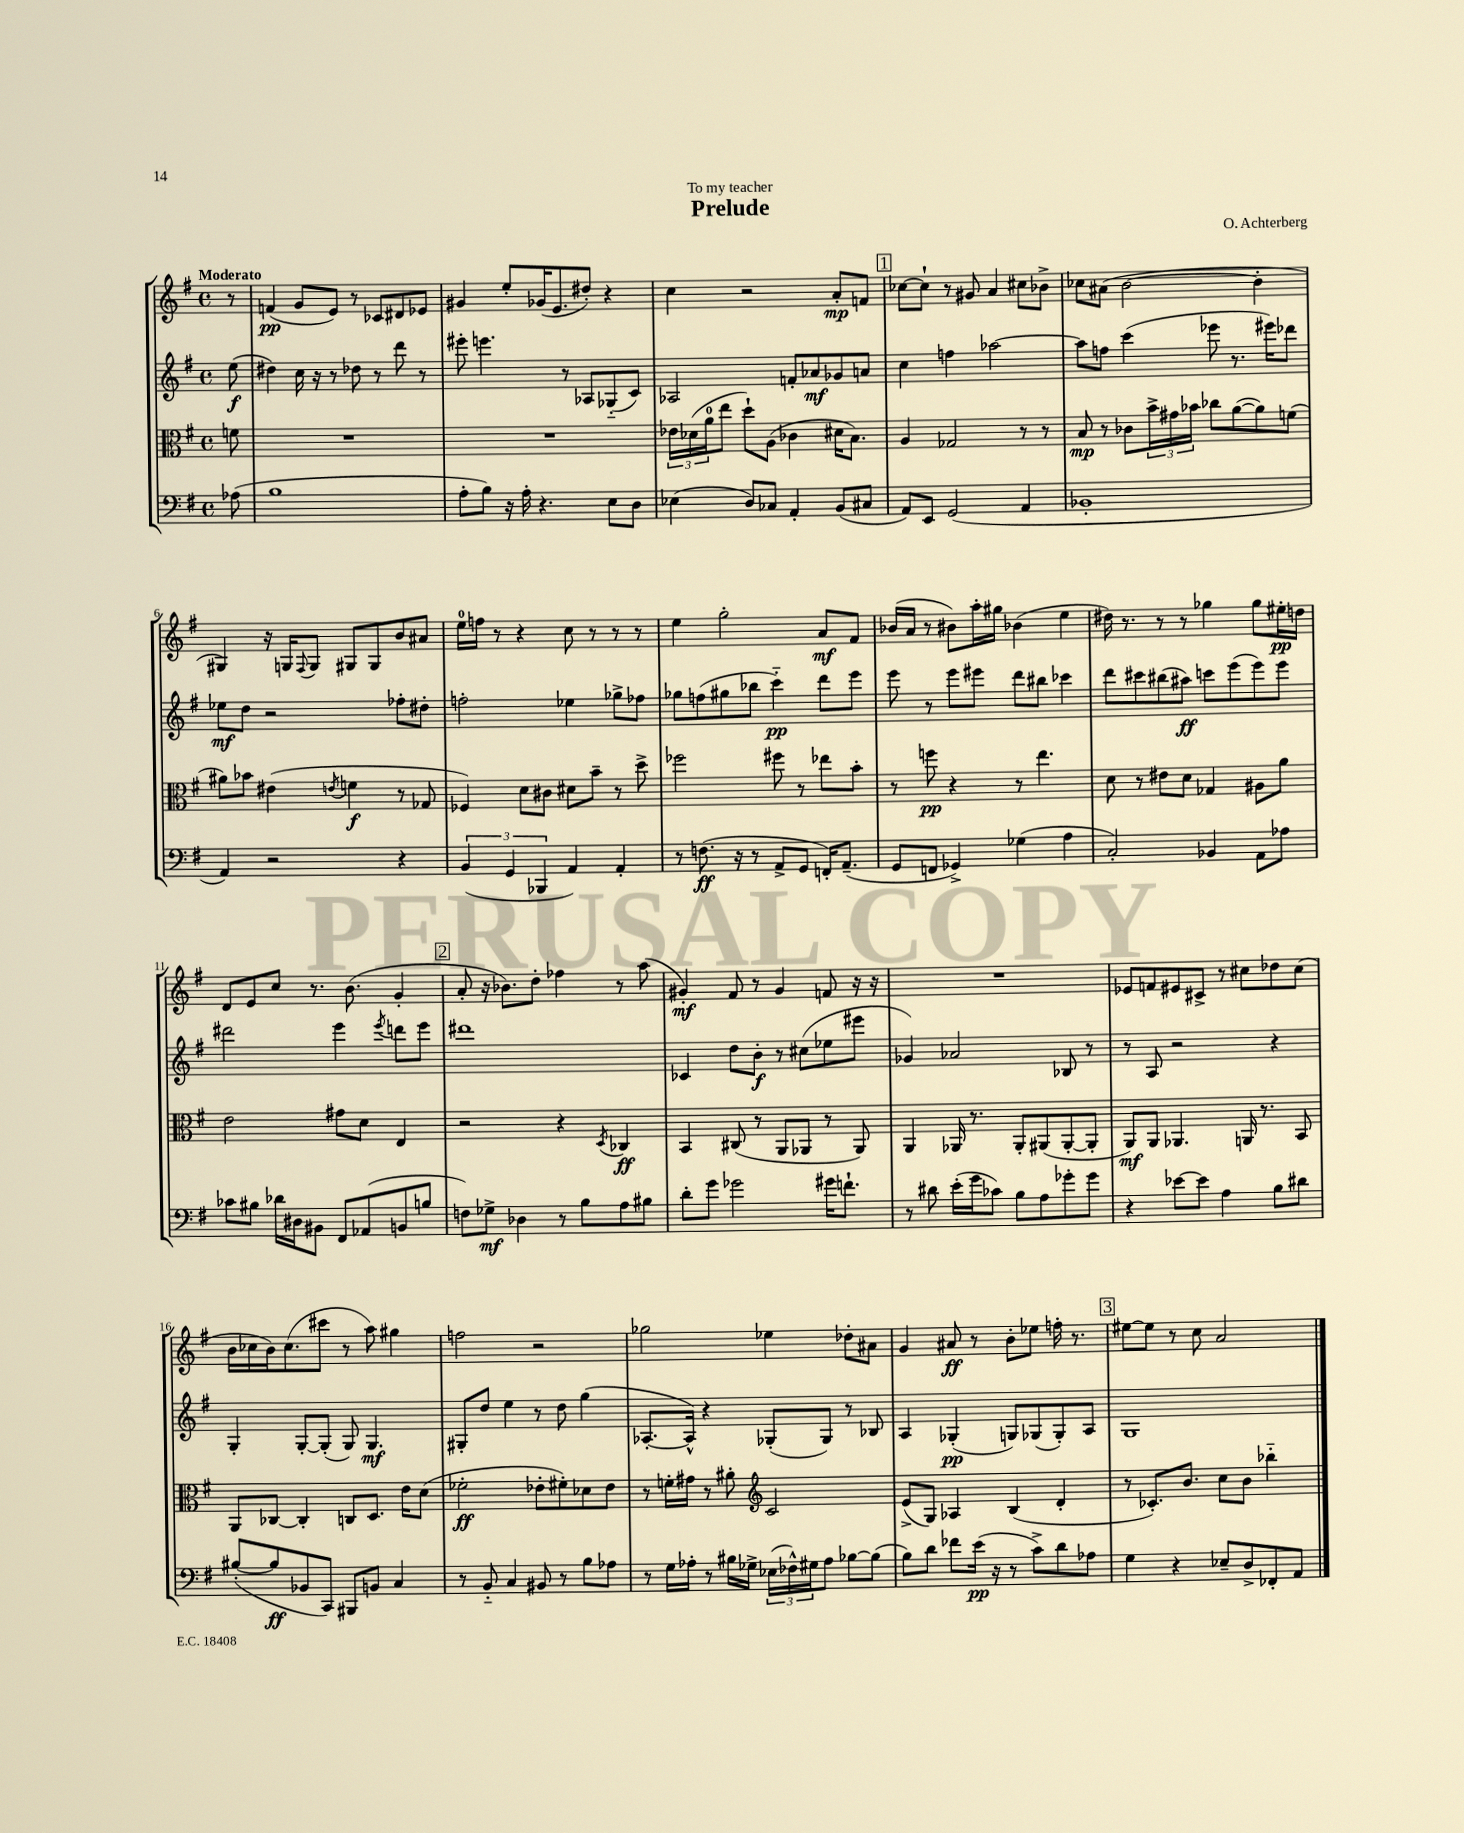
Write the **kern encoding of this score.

**kern	**kern	**kern	**kern
*staff4	*staff3	*staff2	*staff1
*clefF4	*clefC3	*clefG2	*clefG2
*k[f#]	*k[f#]	*k[f#]	*k[f#]
*M4/4	*M4/4	*M4/4	*M4/4
*met(c)	*met(c)	*met(c)	*met(c)
(8A-\	8f\	(8ee\	8r
=	=	=	=
1B	1r	4dd#\)	(4f/
.	.	16cc\	8g/L
.	.	16r	.
.	.	8r	8e/J)
.	.	8dd-\	8r
.	.	8r	8c-/L
.	.	8ddd\	8d#/
.	.	8r	8e-/J
=	=	=	=
8A'\L	1r	8eee#'\	4g#/
8B\J)	.	4.eee\	.
16r	.	.	8ee'/L
16A'\	.	.	.
4.r	.	.	(16g-/K
.	.	.	8.e/
.	.	8r	.
.	.	8A-/L	8dd#'/J)
8E\L	.	(8G-'~/	4r
8D\J	.	8c/J)	.
=	=	=	=
(4E-\	24e-\LL	2A-/	4cc\
.	(24d-\	.	.
.	24a\J	.	.
.	8ee\J	.	.
8D/L)	8dd`\L)	.	2r
8C-/J	(8A\J	.	.
4AA'/	4c-\	8f'/L	.
.	.	8a-/	.
(8BB/L	16d#\LK	8g-/	8a'/L
.	8.B\J)	.	.
8C#/J	.	8a/J	8f/J
=	=	=	=
8AA/L)	4A/	4cc\	[8cc-\L
8EE/J	.	.	8cc-`\]J
(2GG/	2G-/	4ff\	8r
.	.	.	8g#/
.	.	[2aa-\	4a/
4AA/	8r	.	8cc#\L
.	8r	.	8b-^\J
=	=	=	=
1BB-'	8B/	8aa-\]L	8cc-\L
.	8r	8ff\J	(8a#\J
.	8c-\L	(4ccc\	[2b\
.	24b^\L	.	.
.	24g#\	.	.
.	24b-\JJ	.	.
.	8cc-\L	8eee-\	.
.	([8a\	8.r	.
.	8a\])	.	4b'\]
.	.	16eee#\LK)	.
.	(8f\J	8ddd-\J	.
=	=	=	=
4AA/)	8a#\L)	8ee-\L	4G#/)
.	8b-\J	8dd\J	.
2r	(4e#\	2r	16r
.	.	.	16G/LK
.	.	.	8qqF#/
.	.	.	8G/J
.	8qe/	.	.
.	4f\	.	8G#/L
.	.	.	8G#/
4r	8r	8ff-'\L	8b/
.	8G-/	8dd#'\J	8a#/J
=	=	=	=
(6BB/	4F-/)	2ff'\	16ee\LL
.	.	.	16ff\JJ
.	.	.	8r
6GG/	.	.	.
.	8d\L	.	4r
6BBB-/	.	.	.
.	8c#\J	.	.
4AA/)	8d#\L	4ee-\	8cc\
.	8b~\J	.	8r
4AA'/	8r	8gg-^\L	8r
.	8dd^\	8ff-\J	8r
=	=	=	=
8r	2ff-\	8gg-\L	4ee\
(8.F\	.	(8ff\	.
.	.	8gg#\	2gg'\
16r	.	.	.
8r	.	8bb-\J	.
8AA^/L	8ff#\	4ccc'~\)	.
8GG/J	8r	.	.
16FF'/LK)	8ee-\L	8ddd\L	8a/L
(8.AA~/J	.	.	.
.	8b'\J	8eee\J	8f#/J
=	=	=	=
8GG/L	8r	8eee\	(16b-/LL
.	.	.	16a/JJ
8FF/J	8ff\	8r	8r
4GG-^/)	4r	8eee\L	8b#\L)
.	.	8eee#\J	16aa'\L
.	.	.	16gg#\JJ
(4G-\	8r	8ddd\L	(4b-\
.	4.ee\	8bb#\J	.
4A\	.	4ccc-\	4ee\
=	=	=	=
2C'/)	8d\	8ddd\L	16dd#\)
.	.	.	8.r
.	8r	8ccc#\	.
.	8e#\L	(8bb#\	8r
.	8d\J	8aa#\J)	8r
4BB-/	4G-/	8ccc\L	4gg-\
.	.	(8eee\	.
8AA\L	8A#\L	8eee\)	8gg-\L
8A-\J	8a\J	8eee\J	16ee#'\L
.	.	.	16dd\JJ
=	=	=	=
8c-\L	2e\	2ddd#\	8d/L
8B#\J	.	.	8e/
16d-\LL	.	.	8cc/J
16D#\J	.	.	.
8BB#\J	.	.	8.r
8FF#/L	8g#\L	4eee\	.
.	.	.	(8.b\
(8AA-/	8d\J	.	.
.	.	8qeee/	.
8BB/	4E/	8ddd\L	4g'/
8B/J	.	8eee\J	.
=	=	=	=
8F\L)	2r	1ddd#	8a'/
8G-^\J	.	.	16r
.	.	.	8.b-\L)
4D-\	.	.	.
.	.	.	8dd'\J
8r	4r	.	4ff-\
8B\L	.	.	.
.	8qD/	.	.
8A\	4C-/	.	8r
8B#\J	.	.	(8aa\
=	=	=	=
8d'\L	4BB/	4c-/	4g#'/)
8g\J	.	.	.
2g-\	(8C#/	8dd\L	8f#/
.	8r	8b'\J	8r
.	8AA/L	8r	4g#/
.	8AA-/J	(8cc#\L	.
16g#\LK	8r	8ee-\	8f/
8.f`\J	.	.	.
.	8AA-/)	8eee#\J	16r
.	.	.	16r
=	=	=	=
8r	4AA/	4g-/)	1r
8d#\	.	.	.
(16e'\LL	16AA-/	2a-/	.
16g\J	8.r	.	.
8c-\J)	.	.	.
8B\L	8AA-'/L	.	.
8A\	(8AA#/	.	.
8g-'\	[8AA#'/	8B-/	.
8g-\J	8AA#'/]J	8r	.
=	=	=	=
4r	8AA/L)	8r	8e-/L
.	8AA/J	8A/	8f/
[8e-\L	4.AA-/	2r	8e#/
8e-\]J	.	.	8c#^/J
4A\	.	.	8r
.	16AA/	.	8cc#\L
.	8.r	.	.
8B\L	.	4r	8dd-\
8d#\J	8BB/	.	(8cc#\J
=	=	=	=
([8B#'/L	8AA/L	4G'/	16b\LL
.	.	.	16cc-\
8B#/]	[8C-/J	.	16b\J)
.	.	.	(8.cc-\
8BB-/	4C-'/]	[8G'/L	.
8CC/J)	.	(8G'/]J	8ccc#\J
8BBB#/L	8C/L	8G/)	8r
8BB/J	8.D/J	4.G/	8aa\)
4C/	.	.	4gg#\
.	16e\LK	.	.
.	(8d\J	.	.
=	=	=	=
8r	2f-'\	8G#'/L	2ff\
8BB'~/	.	8dd/J	.
4C/	.	4ee\	.
8BB#/	8e-'\L	8r	2r
8r	8f#'\)	8dd\	.
8B\L	8d-\	(4gg\	.
8A-\J	8e-\J	.	.
=	=	=	=
8r	8r	[8.A-'/L	2gg-\
16G\LL	16f'\LL	.	.
16A-'\JJ	16g#\JJ	16A-^^/]Jk)	.
8r	8r	4r	.
16B#\LL	8a#'\	.	.
16G-^\JJ	.	.	.
*	*clefG2	*	*
(24E-\LL	2c/	(8G-'/L	4ee-\
24F-^^\)	.	.	.
24G#\J	.	.	.
8A-\J	.	8G-/J)	.
[8B-\L	.	8r	8dd-'\L
(8B-\]J	.	8B-/	8a#\J
=	=	=	=
8B\L)	(8e^/L	4A/	4g/
8d\J	8G/J)	.	.
8f-\L	4A-/	(4G-'/	8a#/
(16e\Jk	.	.	8r
16r	.	.	.
8r	(4B/	8G/L)	8b'\L
8c^\L)	.	(8G-/	8ee-\J
8d\	4d'/	8G-'/)	16ff'\
.	.	.	8.r
8A-\J	.	8A/J	.
=	=	=	=
4G\	8r	1G	[8ee#\L
.	8.c-'/L)	.	8ee#\]J
4r	.	.	8r
.	8.b/J	.	.
.	.	.	8cc\
8E-~/L	8cc\L	.	2a/
8D^/	8b\J	.	.
8FF-'/	4bb-'~\	.	.
8AA/J	.	.	.
==	==	==	==
*-	*-	*-	*-
